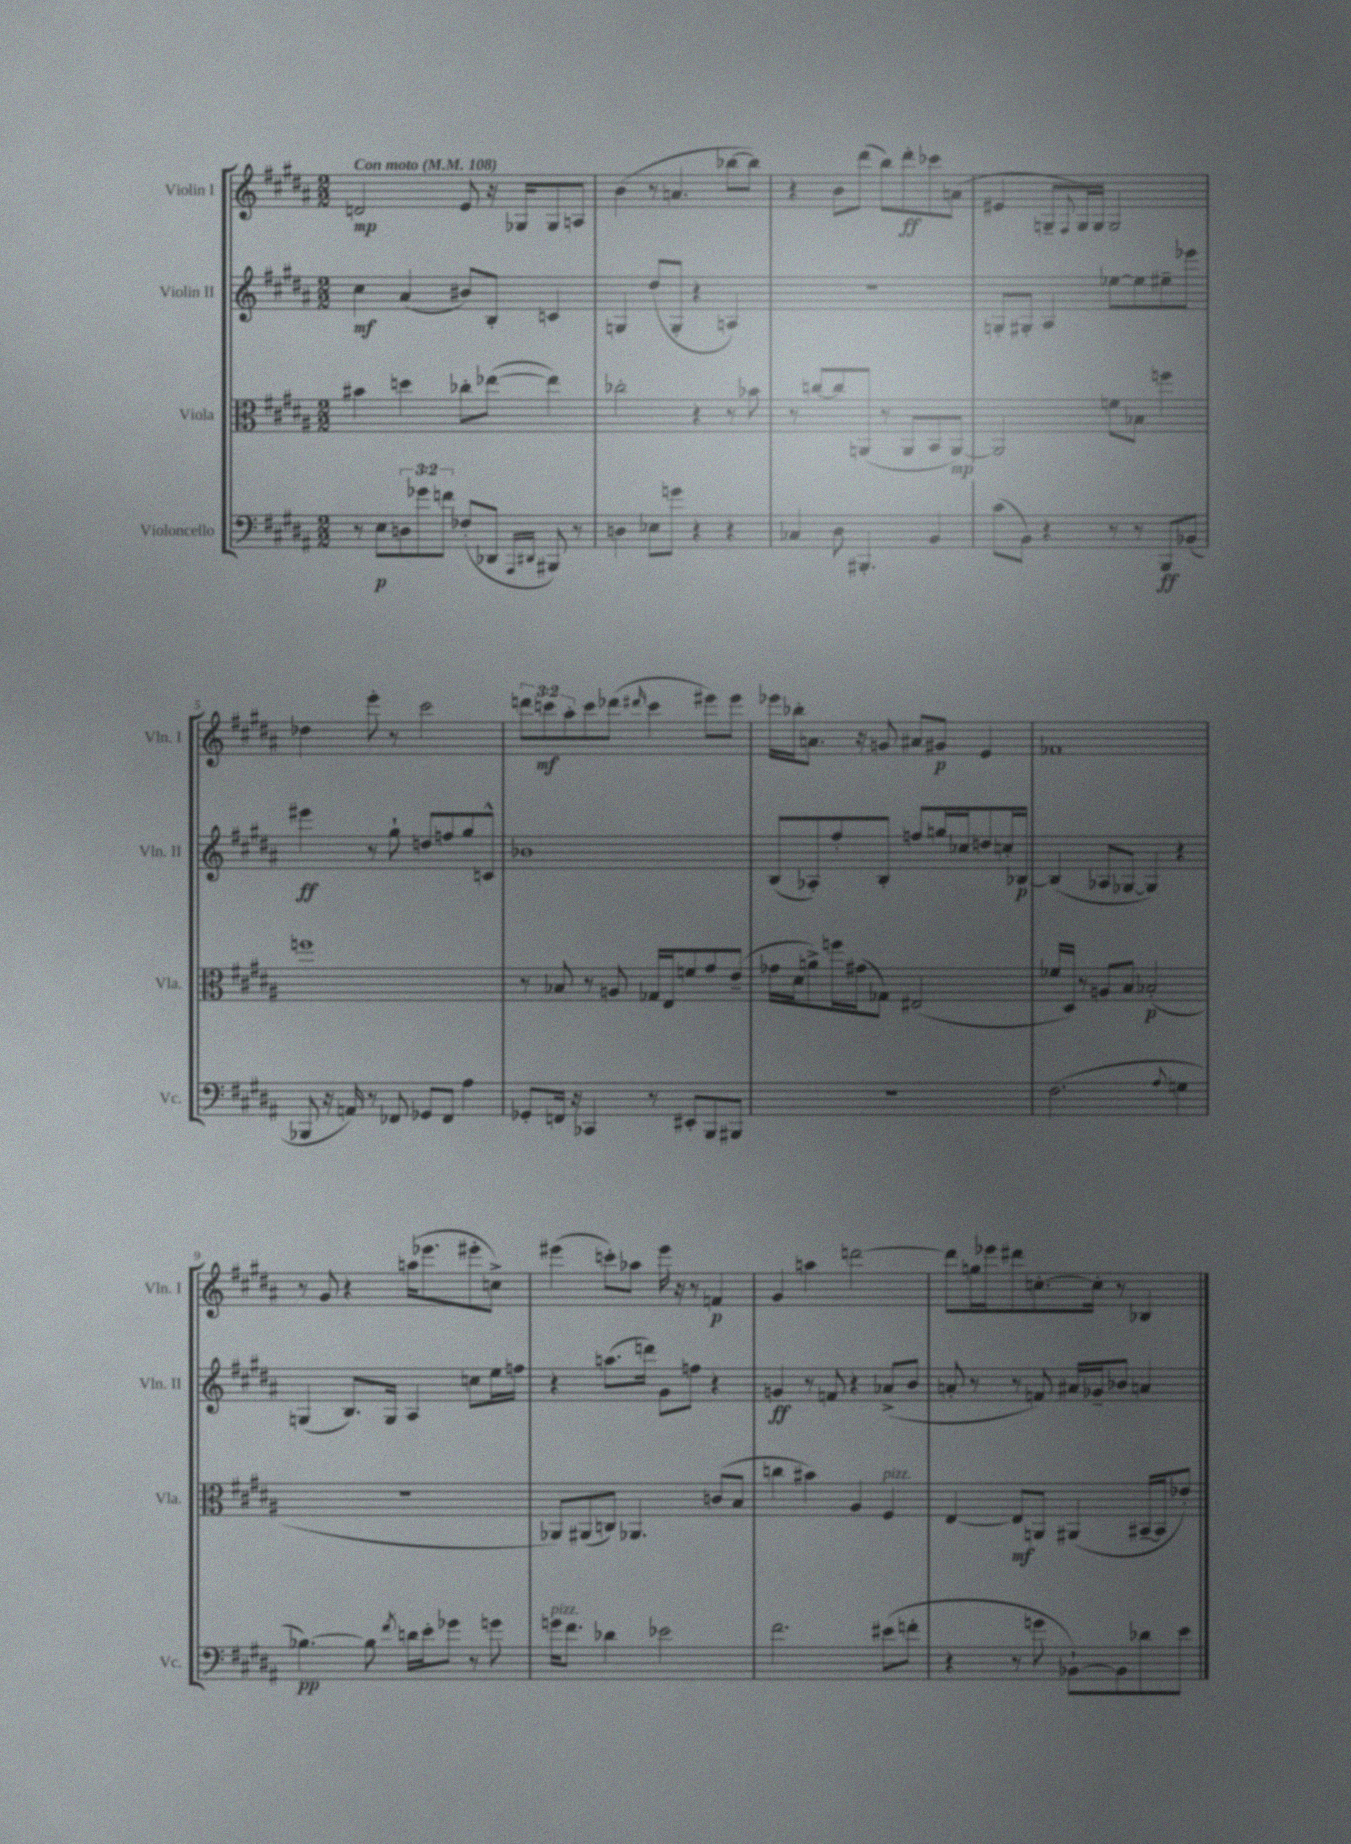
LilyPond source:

<<
\new StaffGroup <<
\new Staff = "s0" \with { instrumentName = "Violin I" shortInstrumentName = "Vln. I" } {
    \clef treble \key b \major \numericTimeSignature \time 2/2 \override Staff.TupletNumber.text = #tuplet-number::calc-fraction-text \tempo "Con moto" 4 = 108
    d'2\mp e'8 r16 ges16 ges8 a8 |
    b'4( r8 a'4. bes''8~ bes''8) |
    r4 b'8 dis'''8( b''8) dis'''8-.\ff ces'''8 a'8( |
    eis'4 g8-- \appoggiatura { fis8 } g16) g16 g2 |
    des''4 e'''8-. r8 cis'''2 |
    \tuplet 3/2 { d'''8 c'''8\mf ais''8-. } c'''8 des'''8( \grace { dis'''16 } c'''4 eis'''8) eis'''8 |
    ees'''16 bes''16-. a'8. r16 g'8 ais'8 gis'8\p e'4 |
    fes'1 |
    r8 gis'8 r4 a''16( ees'''8. eis'''8-. c''8->) |
    eis'''4( c'''8-.) aes''8 eis'''16 r16 r8 f'4\p |
    gis'4 a''4 d'''2~ |
    d'''8 g''16 ees'''16 dis'''8 c''8.~-. c''16-. r8 bes4 \bar "|." |
}
\new Staff = "s1" \with { instrumentName = "Violin II" shortInstrumentName = "Vln. II" } {
    \clef treble \key b \major \numericTimeSignature \time 2/2
    cis''4\mf ais'4( bis'8) b8-. c'4 |
    g4 dis''8( g8-. r4 a4) |
    R1 |
    g8-. gis8-. ais4 ees''8~ ees''8 eis''8-- ees'''8 |
    eis'''4\ff r8 gis''8-! d''8 f''8 gis''8 c'8-^ |
    bes'1 |
    b8( aes8-.) fis''8-. b8-. f''8 g''16 ces''16 d''8 c''16-. bes16~\p |
    bes4( aes8 ges8~ ges4) r4 |
    g4( b8.) g16 ais4 c''8 e''16 f''16 |
    r4 a''8.( d'''16) gis'8 f''8 r4 |
    g'4\ff r8 f'8 r4 aes'8->( b'8 |
    a'8-. r8 r8 f'8) ais'16 ges'16-- bes'8 a'4 \bar "|." |
}
\new Staff = "s2" \with { instrumentName = "Viola" shortInstrumentName = "Vla." } {
    \clef alto \key b \major \numericTimeSignature \time 2/2
    bis'4 d''4 ces''8-. ees''8~( ees''4) |
    ces''2-. r4 r8 bes'8 |
    r8 c''8~ c''8 a,8( r8 a,8 b,8 a,8~\mp) |
    a,2 f'8 bes8 f''4 |
    f''1 |
    r8 bes8 r8 a8 ges16 e16 f'8 gis'8 e'8--( |
    ges'16 dis'16 a'8->) f''16 gis'16( ges8) eis2( |
    fes'16 dis16) r8 a8 b8 bes2-.\p( |
    r1 |
    aes,8) ais,8( c8) aes,4. c'8( b8 |
    c''4 bis'4) ais4 fis4^\markup { \italic "pizz." } |
    e4~ e8\mf a,8 ais,4( bis,16~-- bis,16 ees'8-.) \bar "|." |
}
\new Staff = "s3" \with { instrumentName = "Violoncello" shortInstrumentName = "Vc." } {
    \clef bass \key b \major \numericTimeSignature \time 2/2 \override Staff.TupletNumber.text = #tuplet-number::calc-fraction-text
    r8 e8\p \tuplet 3/2 { d8 ges'8 f'8 } fes8-.( des,8 \grace { ais,,16 dis,16 } bis,,8) r8 |
    d4 ees8 g'8 r4 r4 |
    ces4 dis8 bis,,4.-. b,4 |
    cis'8( b,8) r4 r8 r8 b,,8\ff bes,8( |
    bes,,8 r16 a,16) r8 fes,8 ges,8 fes,8 ais4 |
    ges,8-. f,16 r16 ces,4 r8 eis,8-. b,,8 bis,,8 |
    R1 |
    fis2.( \appoggiatura { ais8 } g4 |
    bes4.~\pp) bes8 \acciaccatura { fis'8 } d'16 e'16-. ges'8 r8 g'8 |
    g'16^\markup { \italic "pizz." } fis'8. des'4 ees'2 |
    fis'2. eis'8( f'8-. |
    r4 r8 g'8 bes,8~-!) bes,8 des'8 e'8 \bar "|." |
}
>>
>>
